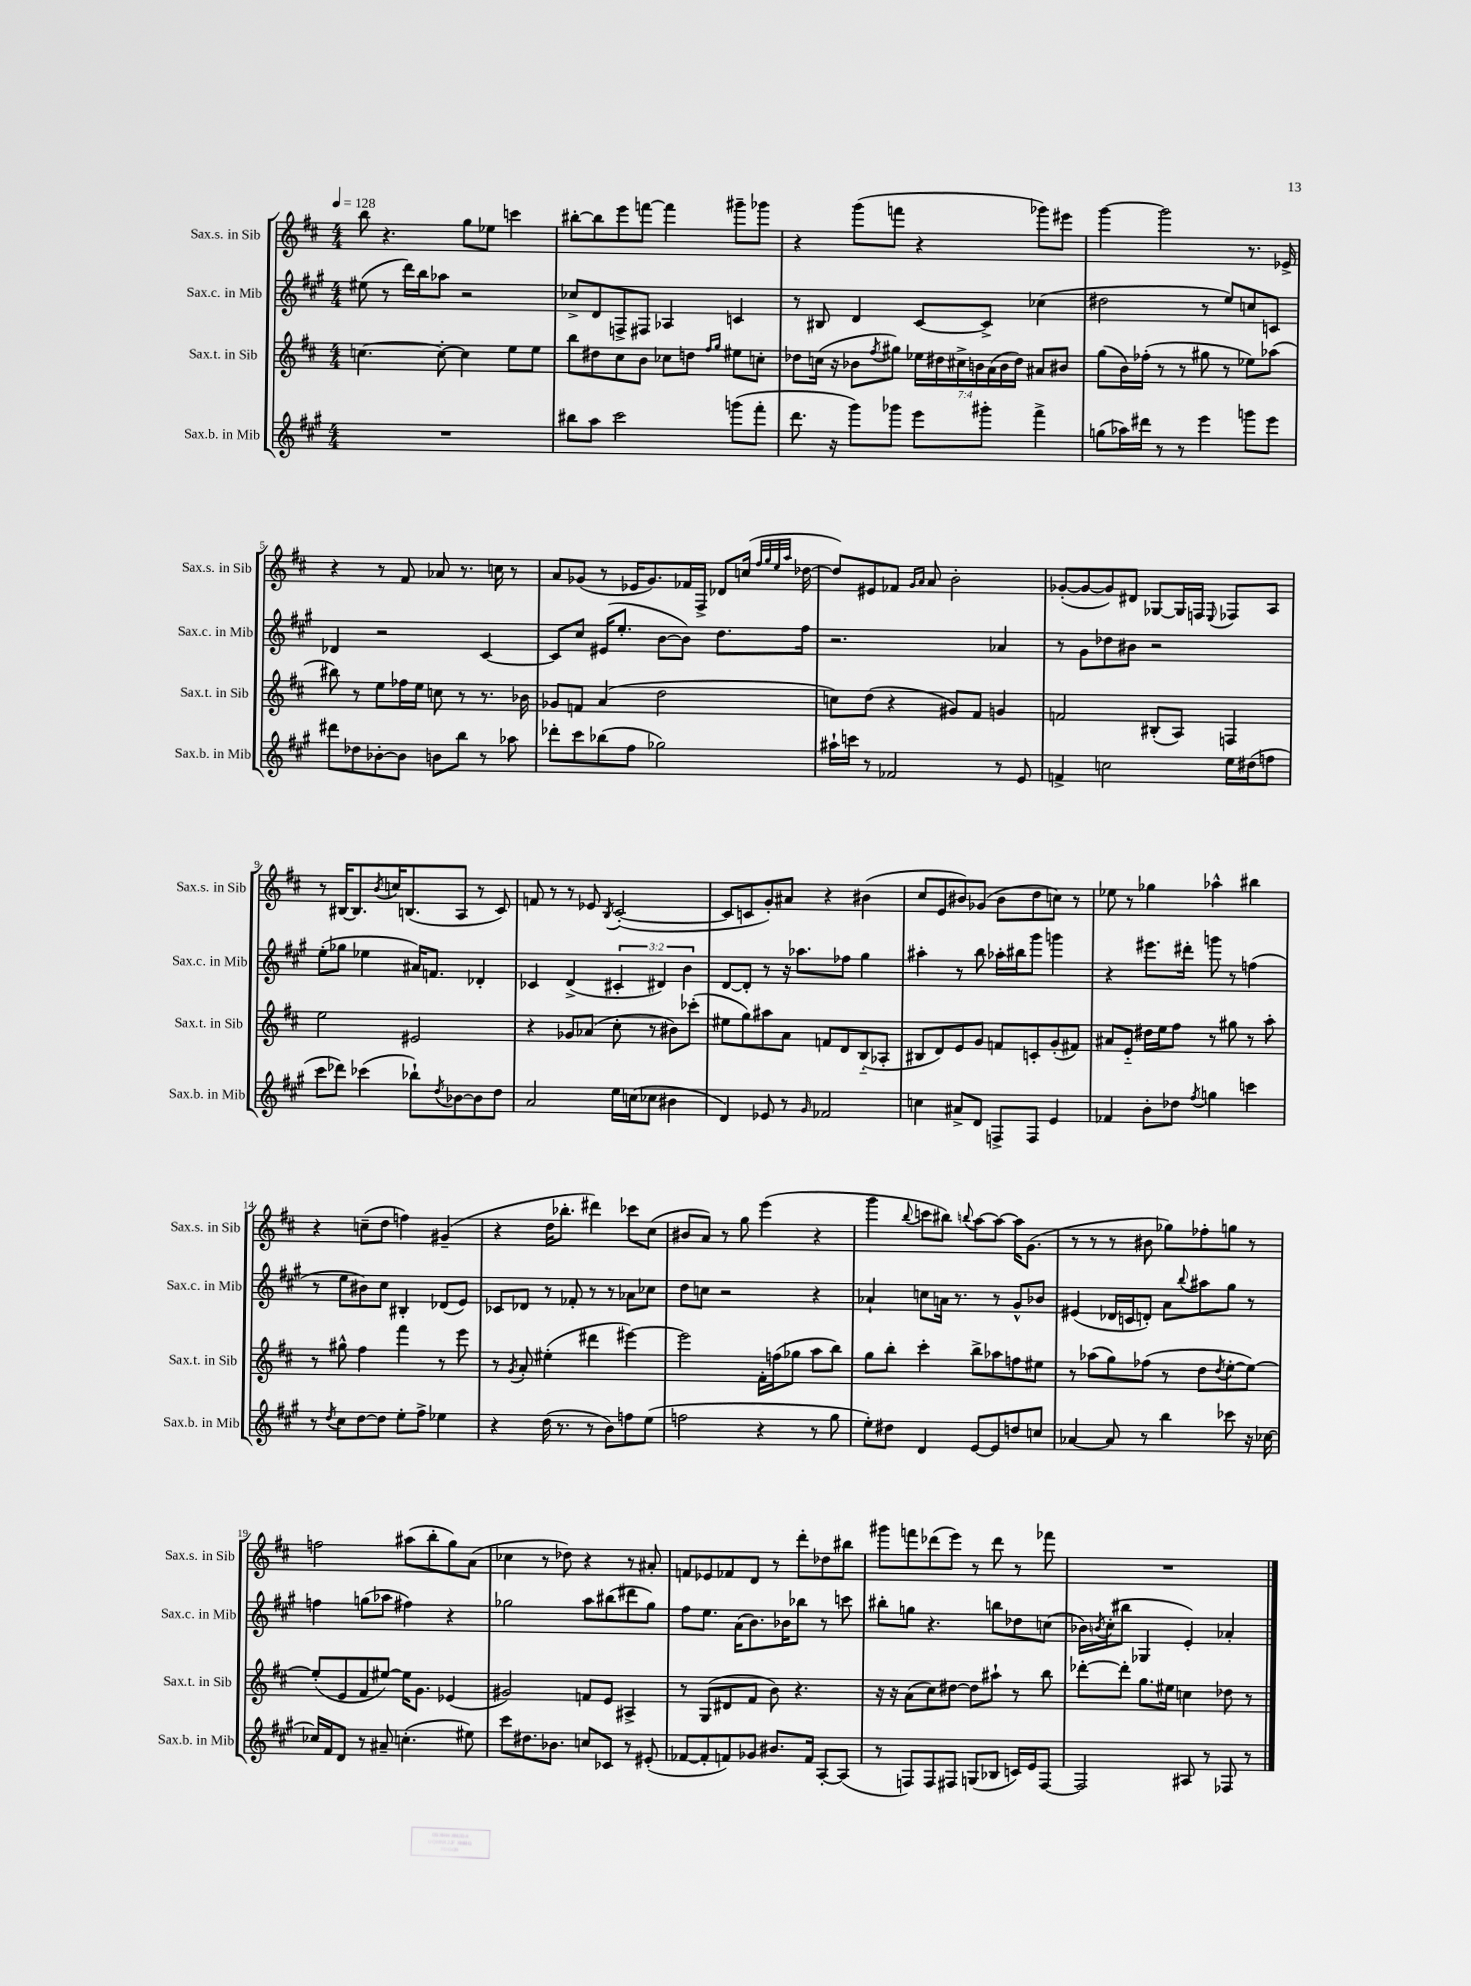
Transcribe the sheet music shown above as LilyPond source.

<<
\new StaffGroup <<
\new Staff = "s0" \with { instrumentName = "Sax.s. in Sib" shortInstrumentName = "Sax.s. in Sib" } {
    \clef treble \key d \major \numericTimeSignature \time 4/4 \tempo 4 = 128
    b''8 r4. g''8 ees''8 c'''4 |
    bis''8~-. bis''8 e'''8 f'''8~ f'''4 gis'''8-- ges'''8 |
    r4 g'''8( f'''8 r4 ges'''8) eis'''8 |
    g'''4~ g'''2 r8. ees'16-> |
    r4 r8 fis'8 aes'8 r8. c''16 r8 |
    a'8 ges'8( r8 ees'16 ges'8.) fes'16 fis16-> des'8 c''16( \grace { fis''32 g''32 e''32 a''32 } des''16~ |
    des''8) eis'8 fes'8 \grace { g'16 a'16 } a'8 b'2-. |
    ges'8~-.( ges'8~ ges'8) dis'8 ges8~ ges16 f16 \appoggiatura { e8 } fes8 a8 |
    r8 bis16~ bis8. \acciaccatura { b'8 } c''16 b8.( a8 r8 cis'8) |
    f'8 r8 r8 ees'8 \acciaccatura { b8 } cis'2~-.( |
    cis'8 c'8 g'8-.) ais'8 r4 bis'4( |
    cis''8 e'8 bis'8) ges'8( bis'8 d''8 c''8) r8 |
    ees''8 r8 ges''4 aes''4-^ bis''4 |
    r4 c''8--( d''8 f''4) gis'4--( |
    r4 d''16 bes''8.-. dis'''4) ces'''8 cis''8( |
    bis'8 a'8) r8 g''8 e'''4( r4 |
    g'''4 \appoggiatura { b''8 } c'''8 bis''8) \appoggiatura { b''8 } a''8~ a''8~ a''16 g'8.( |
    r8 r8 r8 bis'8 ges''8) fes''8-. g''8 r8 |
    f''2 ais''8( b''8-. g''8) a'8( |
    ces''4 r8 des''8) r4 r8 ais'8-. |
    f'8 ees'8 fes'8 d'8 r8 d'''8-. des''8 bis''8 |
    gis'''8 f'''8 des'''8( e'''8) r8 des'''8 r8 fes'''8 |
    R1 \bar "|." |
}
\new Staff = "s1" \with { instrumentName = "Sax.c. in Mib" shortInstrumentName = "Sax.c. in Mib" } {
    \clef treble \key a \major \numericTimeSignature \time 4/4 \override Staff.TupletNumber.text = #tuplet-number::calc-fraction-text
    eis''8( r8 d'''16) b''16 aes''8 r2 |
    ces''8-> d'8 f8-> fis8 aes4 c'4 |
    r8 bis8 d'4 cis'8~ cis'8-> ces''4( |
    dis''2 r8 e''8) c''8 c'8 |
    des'4 r2 cis'4~ |
    cis'8 cis''8 eis'16( e''8.-. b'8~ b'8) d''8. fis''16 |
    r2. aes'4 |
    r8 gis'8 des''8 bis'8 r2 |
    e''8-.( ges''8 ees''4 ais'16) f'8. des'4-. |
    ces'4 d'4->( \tuplet 3/2 { cis'4-. dis'4) b'4 } |
    d'8~ d'8-. r8 r16 aes''8. fes''8 gis''4 |
    ais''4-. r8 b''8 aes''16-. bis''16 gis'''8 g'''4 |
    r4 eis'''8. dis'''16-. g'''8 r8 f''4( |
    r8 e''8 bis'8) cis''8 bis4-. des'8( e'8) |
    ces'8 des'8 r8 fes'8-. r8 r8 aes'8 ces''8 |
    d''8 c''8 r2 r4 |
    aes'4-! c''8 a'16 r8. r8 gis'8-^ bes'8 |
    eis'4( des'16 c'16 d'8-.) a'8 \appoggiatura { b''8 } ais''8 gis''8 r8 |
    f''4 g''8( aes''8 fis''4) r4 |
    ges''2 a''8 bis''8( dis'''8 ges''8) |
    fis''8 e''8. a'16( b'8.) bes'16 bes''8 r8 c'''8 |
    bis''8-. g''8 r4. b''8 des''8 c''8( |
    bes'16) \acciaccatura { b'8 } cis''16-.( bis''8 ges4 e'4-.) aes'4-. \bar "|." |
}
\new Staff = "s2" \with { instrumentName = "Sax.t. in Sib" shortInstrumentName = "Sax.t. in Sib" } {
    \clef treble \key d \major \numericTimeSignature \time 4/4 \override Staff.TupletNumber.text = #tuplet-number::calc-fraction-text
    c''4.~ c''8~-. c''4 e''8 e''8 |
    b''8 dis''8 cis''8 b'8 ces''8 d''8 \grace { fis''16 g''16 } eis''8 c''8-. |
    des''8 c''16( r16 bes'8 \acciaccatura { fis''8 } gis''8) \tuplet 7/4 { ees''16 dis''16 cis''16-> b'16 a'16( b'16 dis''16) } ais'8 bis'8 |
    g''8( b'16) fes''16-.( r8 r8 gis''8 r8 ees''8) aes''8( |
    bis''8) r8 e''8 fes''16 e''16 c''8 r8 r8. bes'16 |
    ges'8 f'8 a'4( d''2 |
    c''8) d''8( r4 gis'8) fis'8 g'4 |
    f'2 bis8-.( a8) f4 |
    e''2 eis'2 |
    r4 ges'8 aes'8( cis''8-. r8 bis'8) ces'''8-.( |
    eis''8 g''8) ais''8 a'8 f'8 d'8 b8-_( aes8-. |
    bis8 d'8) e'8 g'8 f'8 c'8-. g'8-.( fis'8) |
    ais'8 e'8-_ dis''16 e''16 fis''8 r8 gis''8 r8 a''8-. |
    r8 gis''8-^ fis''4 fis'''4 r8 e'''8 |
    r8 \acciaccatura { g'8 } a'8-. eis''4-.( dis'''4 eis'''4~) |
    eis'''2 fis'16-. f''16( ges''8 a''8 b''8) |
    g''8 b''8-. cis'''4-. b''8-> aes''8 f''8 eis''8 |
    r8 aes''8( g''8) fes''8( r8 d''8 \acciaccatura { d''8 } e''8~-. e''8~) |
    e''8-.( e'8 fis'8 eis''8~) eis''16 g'8. ees'4( |
    gis'2) f'8 e'8 ais4-> |
    r8 g8( dis'8 fis'8 b'8) r4. |
    r16 r16 a'8( cis''8) dis''8~ dis''8 ais''8-! r8 b''8 |
    des'''8~-. des'''8-. g''8. eis''16 c''4 des''8 r8 \bar "|." |
}
\new Staff = "s3" \with { instrumentName = "Sax.b. in Mib" shortInstrumentName = "Sax.b. in Mib" } {
    \clef treble \key a \major \numericTimeSignature \time 4/4
    R1 |
    bis''8 a''8 cis'''2 g'''8( fis'''8-. |
    d'''8. r16 gis'''8) ges'''8 e'''8 gis'''8-. fis'''4-> |
    g''8( aes''16) dis'''16 r8 r8 e'''4 g'''8 e'''8 |
    dis'''8 des''8 bes'8~-. bes'8 b'8 b''8 r8 aes''8 |
    des'''8-. cis'''8 bes''8( fis''8 ges''2) |
    ais''16-! c'''16 r8 fes'2 r8 e'8 |
    f'4-> c''2 e''16 dis''16( f''8 |
    cis'''8 des'''8) ces'''4( bes''8-!) \acciaccatura { d''8 } bes'8~ bes'8 d''8 |
    a'2 e''16 c''16( ces''8 bis'4 |
    d'4) ees'8 r8 \grace { gis'16 } fes'2 |
    c''4 ais'8-> d'8 f8-> f8 e'4 |
    fes'4 b'8-. des''8 \acciaccatura { fis''8 } g''4 c'''4 |
    r8 \acciaccatura { d''8 } cis''8 d''8~ d''8 e''8-. fis''8-> ees''4 |
    r4 d''16( r8. r8 b'8) f''8 e''8( |
    f''2 r4 r8 gis''8 |
    e''8-.) dis''8 d'4 e'8~ e'8 d''8 c''8 |
    aes'4~ aes'8 r8 b''4 ces'''8 r16 ces''16~ |
    ces''16 fis'16 d'8 r8 ais'8-- c''4.-.( eis''8) |
    cis'''8 dis''8. bes'8. c''8 ces'8 r8 eis'8-.( |
    fes'8~ fes'8-. f'8) ges'8 bis'8. f'16 a8~-. a8( |
    r8 f8) f8 fis8 g8( bes8 c'16) e'16 fis8~ |
    fis2 ais8 r8 fes8 r8 \bar "|." |
}
>>
>>
